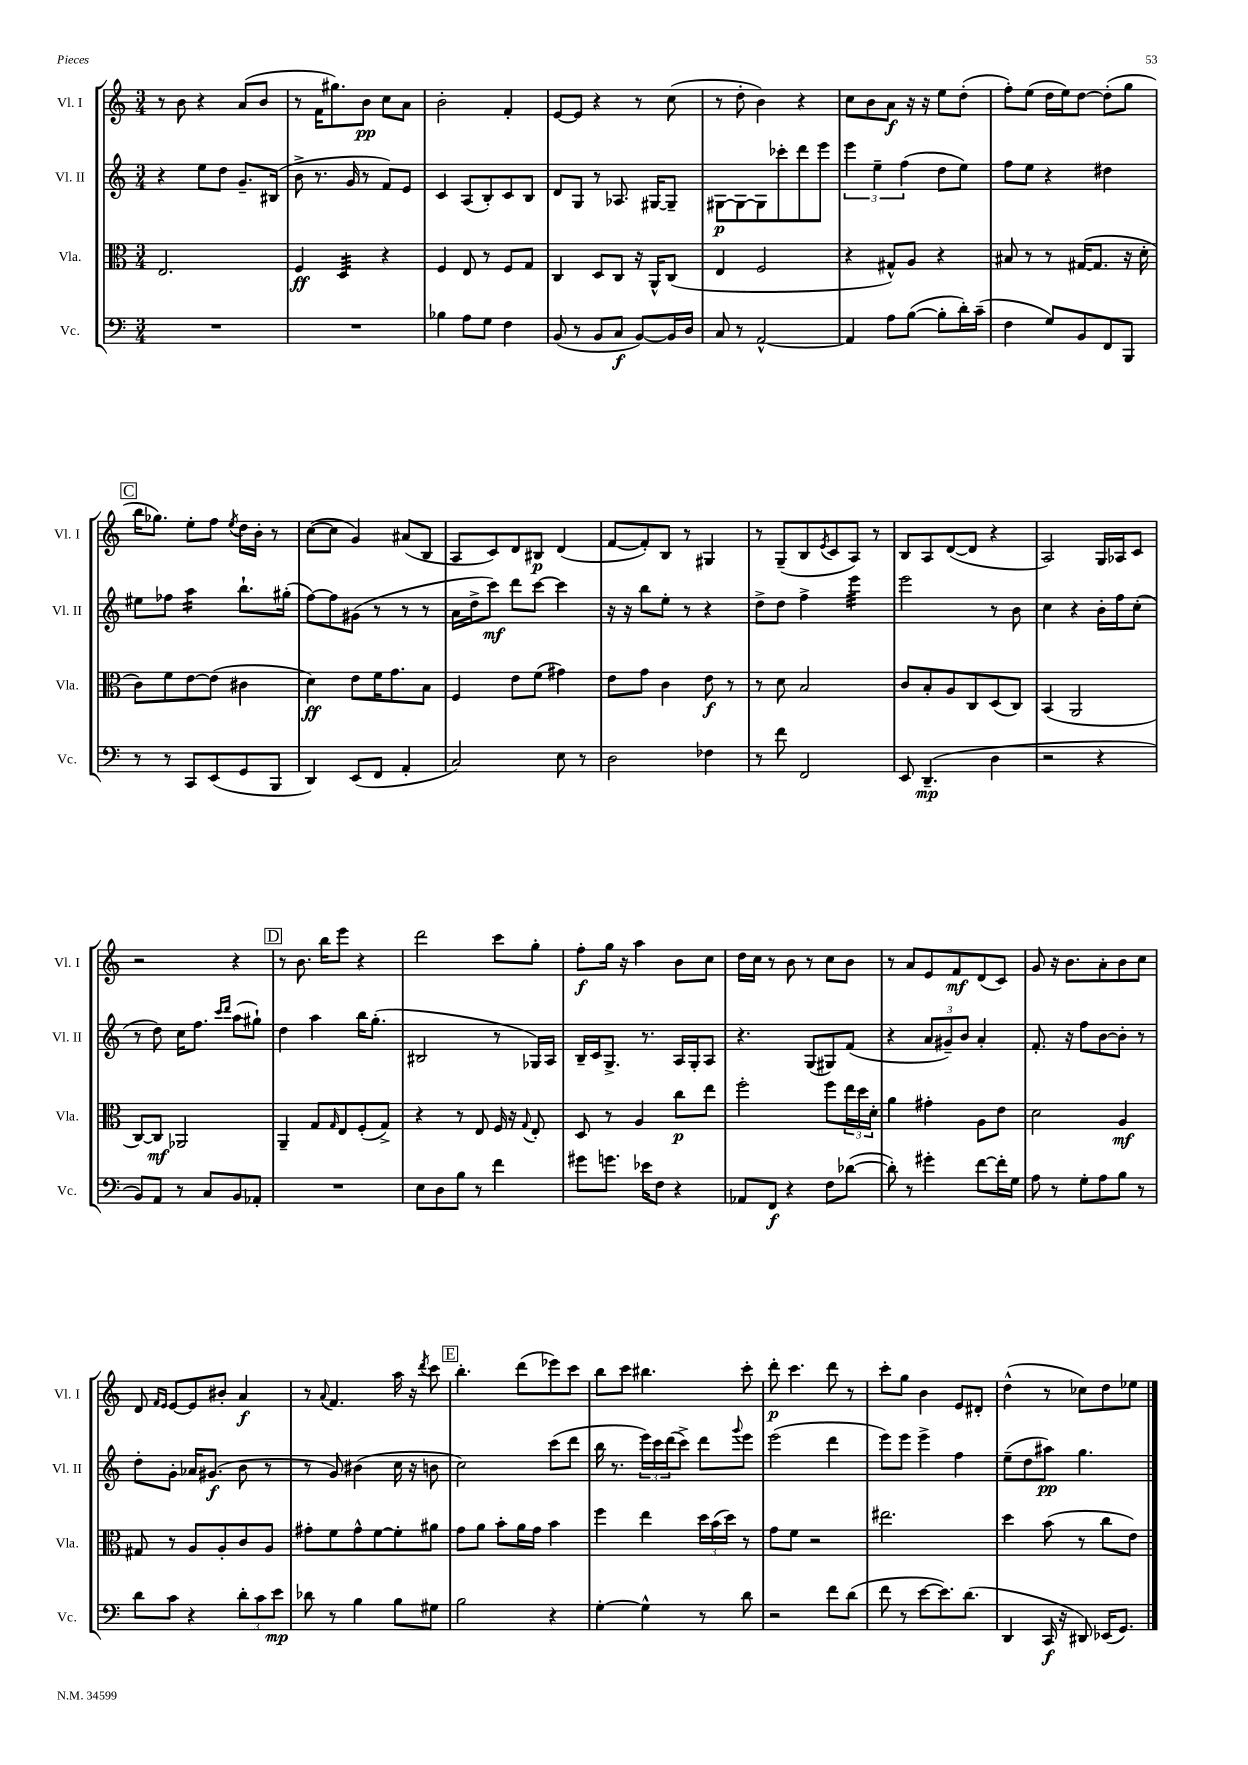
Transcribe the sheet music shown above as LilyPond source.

<<
\new StaffGroup <<
\new Staff = "s0" \with { instrumentName = "Vl. I" shortInstrumentName = "Vl. I" } {
    \clef treble \key c \major \numericTimeSignature \time 3/4
    r8 b'8 r4 a'8( b'8 |
    r8 f'16 gis''8.) b'8\pp c''8 a'8 |
    b'2-. f'4-. |
    e'8~ e'8 r4 r8 c''8( |
    r8 d''8-. b'4) r4 |
    c''8 b'8 a'8\f r16 r16 e''8 d''8-.( |
    f''8-.) e''8( d''16 e''16) d''8~ d''8-.( g''8 |
    \mark \markup { \box "C" } b''16 ges''8.) e''8-. f''8 \acciaccatura { e''8 } d''16 b'16-. r8 |
    c''8~( c''8 g'4) ais'8( b8 |
    a8 c'8) d'8 bis8\p d'4( |
    f'8~ f'8-.) b8 r8 gis4 |
    r8 g8--( b8 \acciaccatura { e'8 } c'8 a8) r8 |
    b8 a8 d'8~( d'8 r4 |
    a2) g16 aes16 c'8 |
    r2 r4 |
    \mark \markup { \box "D" } r8 b'8. b''16 e'''8 r4 |
    d'''2 c'''8 g''8-. |
    f''8-.\f g''16 r16 a''4 b'8 c''8 |
    d''16 c''16 r8 b'8 r8 c''8 b'8 |
    r8 a'8 e'8 f'8\mf d'8( c'8) |
    g'8 r16 b'8. a'8-. b'8 c''8 |
    d'8 \grace { f'16 e'16 } e'8~ e'8 bis'8-. a'4\f |
    r8 \appoggiatura { a'8 } f'4. a''16 r16 \acciaccatura { d'''8 } c'''8 |
    \mark \markup { \box "E" } b''4.-. d'''8( ees'''8) c'''8 |
    b''8 c'''8 bis''4. c'''8-. |
    d'''8-.\p c'''4. d'''8 r8 |
    c'''8-. g''8 b'4 e'8 dis'8-. |
    d''4-^( r8 ces''8) d''8 ees''8 \bar "|." |
}
\new Staff = "s1" \with { instrumentName = "Vl. II" shortInstrumentName = "Vl. II" } {
    \clef treble \key c \major \numericTimeSignature \time 3/4
    r4 e''8 d''8 g'8.-- bis16( |
    b'8-> r8. g'16 r8 f'8) e'8 |
    c'4 a8( b8-.) c'8 b8 |
    d'8 g8 r8 aes8. gis16~ gis8-- |
    gis8~\p gis8~ gis8 ces'''8-. d'''8 e'''8 |
    \tuplet 3/2 { e'''4 e''4-- f''4( } d''8 e''8) |
    f''8 e''8 r4 dis''4 |
    \mark \markup { \box "C" } eis''8 fes''8 a''4:16 b''8.-! gis''16-.( |
    f''8~) f''8 gis'8( r8 r8 r8 |
    a'16 d''16-> c'''8\mf) d'''8 c'''8~ c'''4 |
    r16 r16 b''8 e''8-. r8 r4 |
    d''8-> d''8 f''4-> e'''4:32 |
    e'''2 r8 b'8 |
    c''4 r4 b'16-. f''16 c''8-.( |
    r8 d''8) c''16 f''8. \grace { c'''16 d'''16 } a''8( gis''8-!) |
    \mark \markup { \box "D" } d''4 a''4 b''16 g''8.-.( |
    bis2 r8 ges16) a16 |
    b16-- c'16 g8.-> r8. a16 g16-. a8 |
    r4. g8( gis8) f'8( |
    r4 \tuplet 3/2 { a'8 gis'8--) b'8 } a'4-. |
    f'8.-. r16 f''8 b'8~ b'8-. r8 |
    d''8-. g'8-. aes'16 gis'8.\f( b'8 r8 |
    r8 g'8) bis'4( c''16 r16 b'8 |
    \mark \markup { \box "E" } c''2) c'''8( d'''8 |
    b''16 r8. \tuplet 3/2 { e'''16) c'''16 d'''16( } c'''8->) d'''8 \appoggiatura { g'''8 } e'''8 |
    e'''2( d'''4 |
    e'''8) e'''8 e'''4-> f''4 |
    e''8--( d''8 ais''8\pp) g''4. \bar "|." |
}
\new Staff = "s2" \with { instrumentName = "Vla." shortInstrumentName = "Vla." } {
    \clef alto \key c \major \numericTimeSignature \time 3/4
    e2. |
    f4\ff d4:32 r4 |
    f4 e8 r8 f8 g8 |
    c4 d8 c8 r16 a,16-^ c8( |
    e4 f2 |
    r4 gis8-^) a8 r4 |
    bis8 r8 r8 gis16~( gis8. r16 d'16-. |
    \mark \markup { \box "C" } c'8) f'8 e'8~ e'8( cis'4 |
    d'4\ff) e'8 f'16 g'8. b8 |
    f4 e'8 f'8( gis'4) |
    e'8 g'8 c'4 e'8\f r8 |
    r8 d'8 b2 |
    c'8 b8-. a8 c8 d8( c8) |
    b,4( a,2 |
    c8~) c8\mf aes,2 |
    \mark \markup { \box "D" } a,4-- g8 \grace { g16 } e8 f8-.( g8->) |
    r4 r8 e8 f16 r16 \appoggiatura { g8 } e8-. |
    d8 r8 a4 c''8\p e''8 |
    f''2-. f''8 \tuplet 3/2 { e''16 d''16 d'16-. } |
    a'4 gis'4-. a8 e'8 |
    d'2 a4\mf |
    gis8 r8 a8 a8-. c'8 a8 |
    gis'8-. f'8 gis'8-^ f'8~ f'8-. ais'8 |
    \mark \markup { \box "E" } g'8 a'8 b'8-. a'16 g'16 b'4 |
    f''4 e''4 \tuplet 3/2 { d''16 b'16( d''16) } r8 |
    g'8 f'8 r2 |
    eis''2. |
    d''4 b'8( r8 c''8 e'8) \bar "|." |
}
\new Staff = "s3" \with { instrumentName = "Vc." shortInstrumentName = "Vc." } {
    \clef bass \key c \major \numericTimeSignature \time 3/4
    R2. |
    R2. |
    bes4 a8 g8 f4 |
    b,8( r8 b,8 c8\f b,8~) b,16 d16 |
    c8 r8 a,2~-^ |
    a,4 a8 b8~( b8-. d'16-.) c'16--( |
    f4 g8) b,8 f,8 b,,8 |
    \mark \markup { \box "C" } r8 r8 c,8 e,8( g,8 b,,8 |
    d,4) e,8( f,8 a,4-. |
    c2) e8 r8 |
    d2 fes4 |
    r8 f'8 f,2 |
    e,8 d,4.--\mp( d4 |
    r2 r4 |
    b,8) a,8 r8 c8 b,8 aes,8-. |
    \mark \markup { \box "D" } R2. |
    e8 d8 b8 r8 f'4 |
    gis'8 g'8. ees'16 f8 r4 |
    aes,8 f,8\f r4 f8 des'8~( |
    des'8-.) r8 gis'4-. f'8~ f'16-. g16 |
    a8 r8 g8-. a8 b8 r8 |
    d'8 c'8 r4 \tuplet 3/2 { d'8-. c'8 e'8\mp } |
    des'8 r8 b4 b8 gis8 |
    \mark \markup { \box "E" } b2 r4 |
    g4~-. g4-^ r8 d'8 |
    r2 f'8 d'8( |
    f'8 r8 e'8~ e'8.) d'8.( |
    d,4 c,16\f r16 dis,8) ees,16( g,8.) \bar "|." |
}
>>
>>
\layout { \context { \Score \remove "Bar_number_engraver" } }
